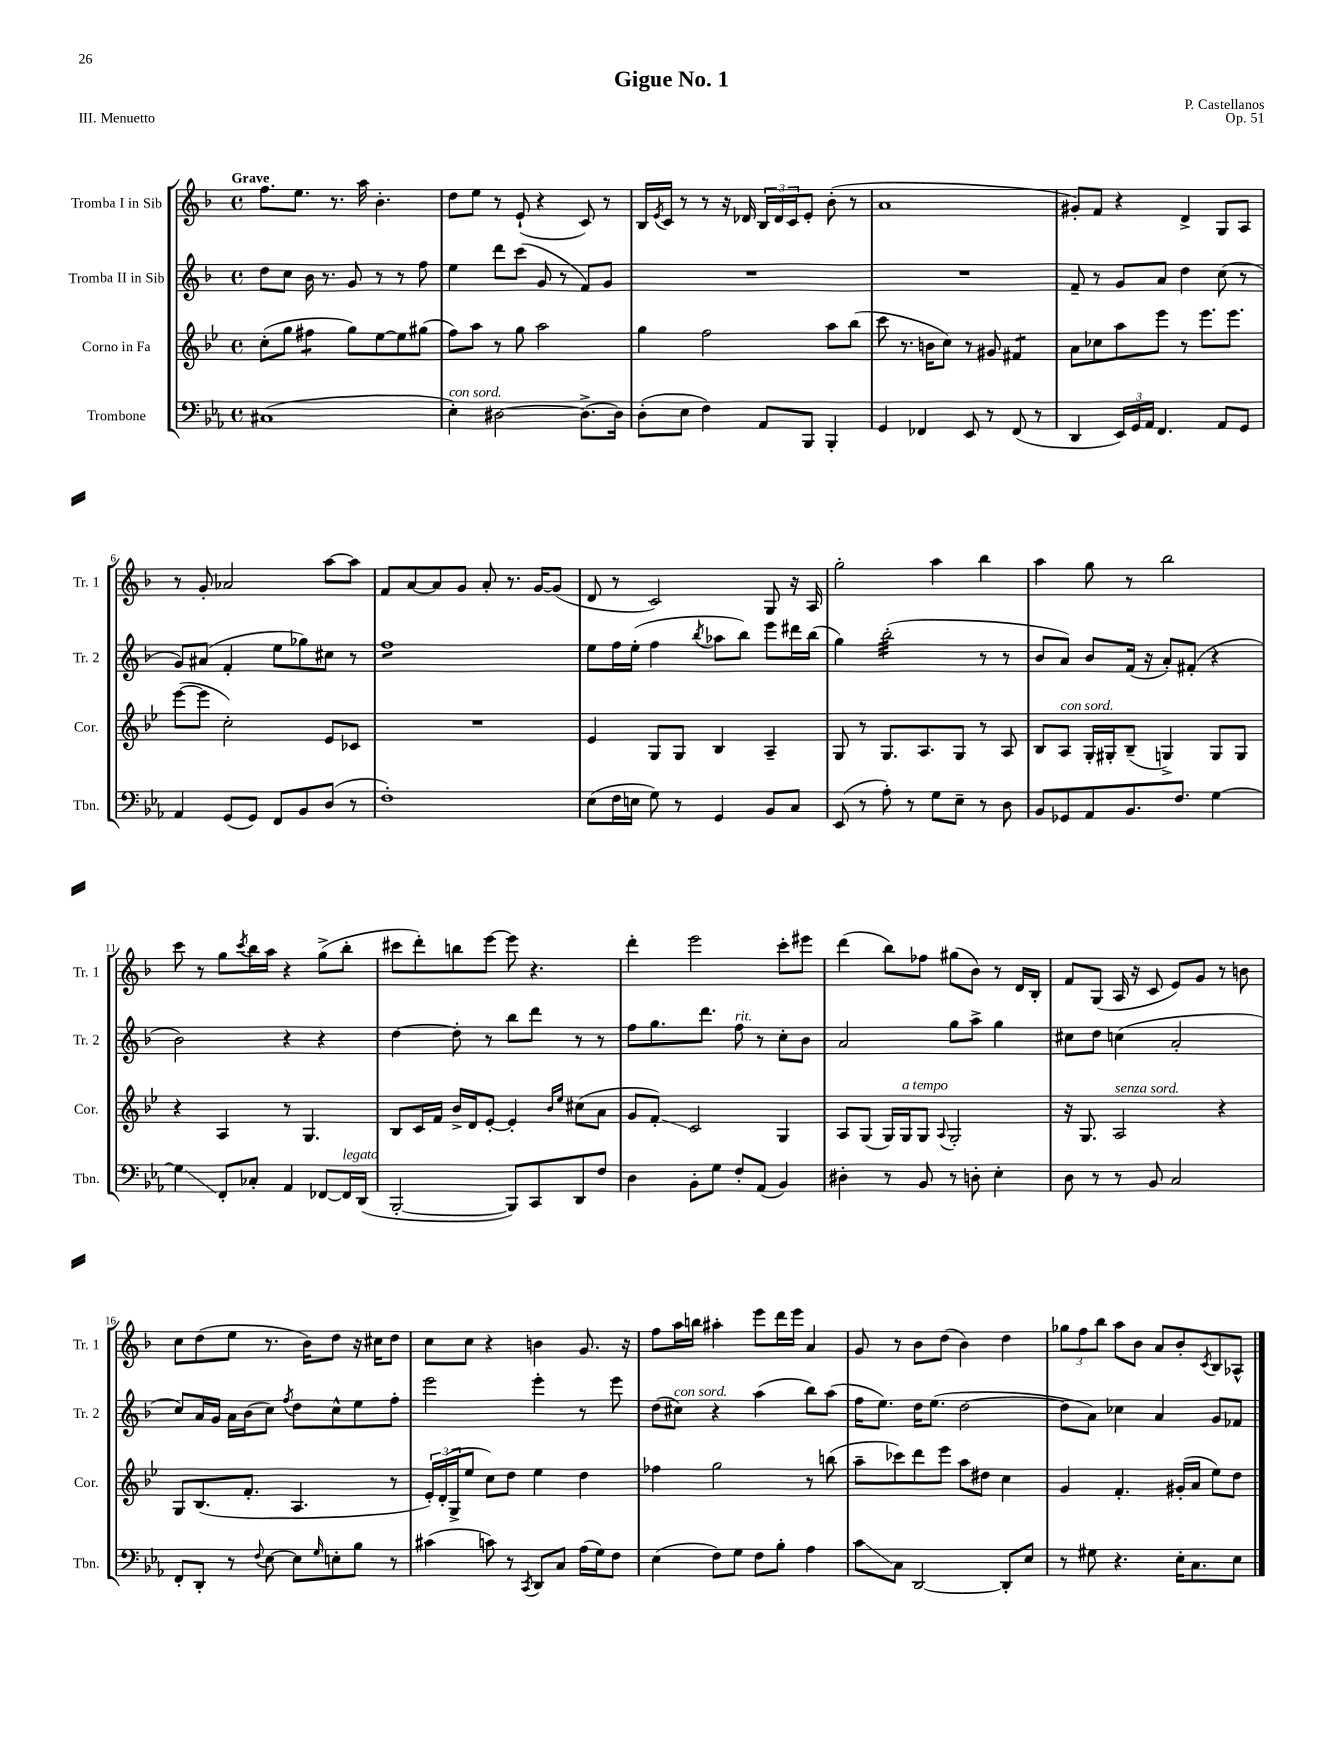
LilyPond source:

\header { title = "Gigue No. 1" composer = "P. Castellanos" opus = "Op. 51" piece = "III. Menuetto" }
<<
\new StaffGroup <<
\new Staff = "s0" \with { instrumentName = "Tromba I in Sib" shortInstrumentName = "Tr. 1" } {
    \clef treble \key f \major \defaultTimeSignature \time 4/4 \tempo "Grave"
    f''8. e''8. r8. a''16 bes'4.-. |
    d''8 e''8 r8 e'8-!( r4 c'8) r8 |
    bes16 \acciaccatura { e'8 } c'16 r8 r8 r16 des'16 \tuplet 3/2 { bes16 des'16 c'16 } e'8-. bes'8-.( r8 |
    a'1 |
    gis'8-.) f'8 r4 d'4-> g8 a8 |
    r8 g'8-. aes'2 a''8~ a''8 |
    f'8 a'8~ a'8 g'8 a'8-. r8. g'16~ g'8( |
    d'8 r8 c'2) g8 r16 a16 |
    g''2-. a''4 bes''4 |
    a''4 g''8 r8 bes''2 |
    c'''8 r8 g''8 \acciaccatura { c'''8 } bes''16 a''16 r4 g''8->( bes''8-. |
    cis'''8 d'''8-.) b''8 e'''8~ e'''8 r4. |
    d'''4-. e'''2 c'''8-. eis'''8 |
    d'''4( bes''8) fes''8 gis''8( bes'8) r8 d'16 bes16-. |
    f'8 g8( a16 r16 c'8 e'8) g'8 r8 b'8 |
    c''8 d''8( e''8 r8. bes'16) d''8 r16 cis''16 d''8 |
    c''8 c''8 r4 b'4 g'8. r16 |
    f''8 a''16 b''16 ais''4-. e'''8 d'''16 e'''16 a'4 |
    g'8 r8 bes'8 d''8( bes'4) d''4 |
    \tuplet 3/2 { ges''8 f''8 bes''8 } a''8 bes'8 a'8 bes'8-. \acciaccatura { c'8 } bes8 aes8-^ \bar "|." |
}
\new Staff = "s1" \with { instrumentName = "Tromba II in Sib" shortInstrumentName = "Tr. 2" } {
    \clef treble \key f \major \defaultTimeSignature \time 4/4
    d''8 c''8 bes'16 r8. g'8 r8 r8 f''8 |
    e''4 d'''8 c'''8( g'8 r8 f'8) g'8 |
    R1 |
    R1 |
    f'8-- r8 g'8 a'8 d''4 c''8( r8 |
    g'8) ais'8( f'4-. e''8 ges''8) cis''8 r8 |
    f''1:8 |
    e''8 f''16 e''16-.( f''4 \acciaccatura { bes''8 } aes''8 bes''8) e'''8 dis'''16 bes''16( |
    g''4) bes''2:32-.( r8 r8 |
    bes'8 a'8) bes'8 f'16( r16 a'8-.) fis'8-.( r4 |
    bes'2) r4 r4 |
    d''4~ d''8-. r8 bes''8 d'''8 r8 r8 |
    f''8 g''8. d'''8. f''8^\markup { \italic "rit." } r8 c''8-. bes'8 |
    a'2 g''8 a''8-> g''4 |
    cis''8 d''8 c''4( a'2-. |
    c''8) a'16 g'16 a'16 bes'16( c''8) \acciaccatura { f''8 } d''8 c''8-^ e''8 f''8-. |
    e'''2 e'''4-. r8 e'''8 |
    d''8( cis''8^\markup { \italic "con sord." }) r4 a''4( bes''8) a''8( |
    f''16 e''8.) d''16 e''8.( d''2~ |
    d''8 a'8) ces''4 a'4 g'8 fes'8 \bar "|." |
}
\new Staff = "s2" \with { instrumentName = "Corno in Fa" shortInstrumentName = "Cor." } {
    \clef treble \key bes \major \defaultTimeSignature \time 4/4
    c''8-.( g''8 fis''4:8 g''8) ees''8~ ees''8 gis''8( |
    f''8) a''8 r8 g''8 a''2 |
    g''4 f''2 a''8 bes''8( |
    c'''8 r8. b'16 c''8) r8 gis'8 fis'4:8 |
    a'8 ces''8 a''8 ees'''8 r8 ees'''8. ees'''8. |
    ees'''8~( ees'''8 c''2-.) ees'8 ces'8 |
    R1 |
    ees'4 g8 g8 bes4 a4-- |
    g8 r8 g8. a8. g8 r8 a8 |
    bes8 a8^\markup { \italic "con sord." } g16-. gis16-. bes8--( g4->) g8 g8 |
    r4 a4 r8 g4. |
    bes8 c'16 f'16 bes'16-> d'16 ees'8~-. ees'4-. \grace { bes'16 ees''16 } cis''8( a'8 |
    g'8 f'8-.\glissando) c'2 g4 |
    a8 g8( g16) g16^\markup { \italic "a tempo" } g8 \appoggiatura { a8 } g2-. |
    r16 g8. a2^\markup { \italic "senza sord." } r4 |
    g8 bes8.( f'8.-. a4. r8 |
    \tuplet 3/2 { ees'16-.) d'16-.( g16-> } ees''8 c''8) d''8 ees''4 d''4 |
    fes''4 g''2 r8 b''8( |
    a''8-- ces'''8) d'''8 ees'''8 a''8 dis''8 c''4 |
    g'4 f'4.-. gis'16-.( a'16 ees''8) d''8 \bar "|." |
}
\new Staff = "s3" \with { instrumentName = "Trombone" shortInstrumentName = "Tbn." } {
    \clef bass \key ees \major \defaultTimeSignature \time 4/4
    cis1( |
    ees4-.^\markup { \italic "con sord." }) dis2~ dis8.~-> dis16 |
    d8-.( ees8 f4) aes,8 bes,,8 bes,,4-. |
    g,4 fes,4 ees,8 r8 fes,8( r8 |
    d,4 \tuplet 3/2 { ees,16) g,16 aes,16 } f,4. aes,8 g,8 |
    aes,4 g,8( g,8) f,8 bes,8 d8( r8 |
    f1-.) |
    ees8( f16 e16 g8) r8 g,4 bes,8 c8 |
    ees,8( r8 aes8-.) r8 g8 ees8-- r8 d8 |
    bes,8 ges,8 aes,8 bes,8. f8. g4~ |
    g4\glissando f,8-. ces8-. aes,4 fes,8~ fes,16^\markup { \italic "legato" } d,16( |
    bes,,2~-. bes,,8) c,8 d,8 f8 |
    d4 bes,8-. g8 f8-. aes,8( bes,4) |
    dis4-. r8 bes,8 r8 d8-. ees4-. |
    d8 r8 r8 bes,8 c2 |
    f,8-. d,8-. r8 \appoggiatura { f8 } ees8~ ees8 \grace { g16 } e8-. bes8 r8 |
    cis'4( c'8) r8 \acciaccatura { c,8 } d,8 c8 aes16( g16) f8 |
    ees4( f8) g8 f8 bes8-. aes4 |
    c'8\glissando c8 d,2~ d,8-. ees8 |
    r8 gis8 r4. ees16-. c8. ees8 \bar "|." |
}
>>
>>
